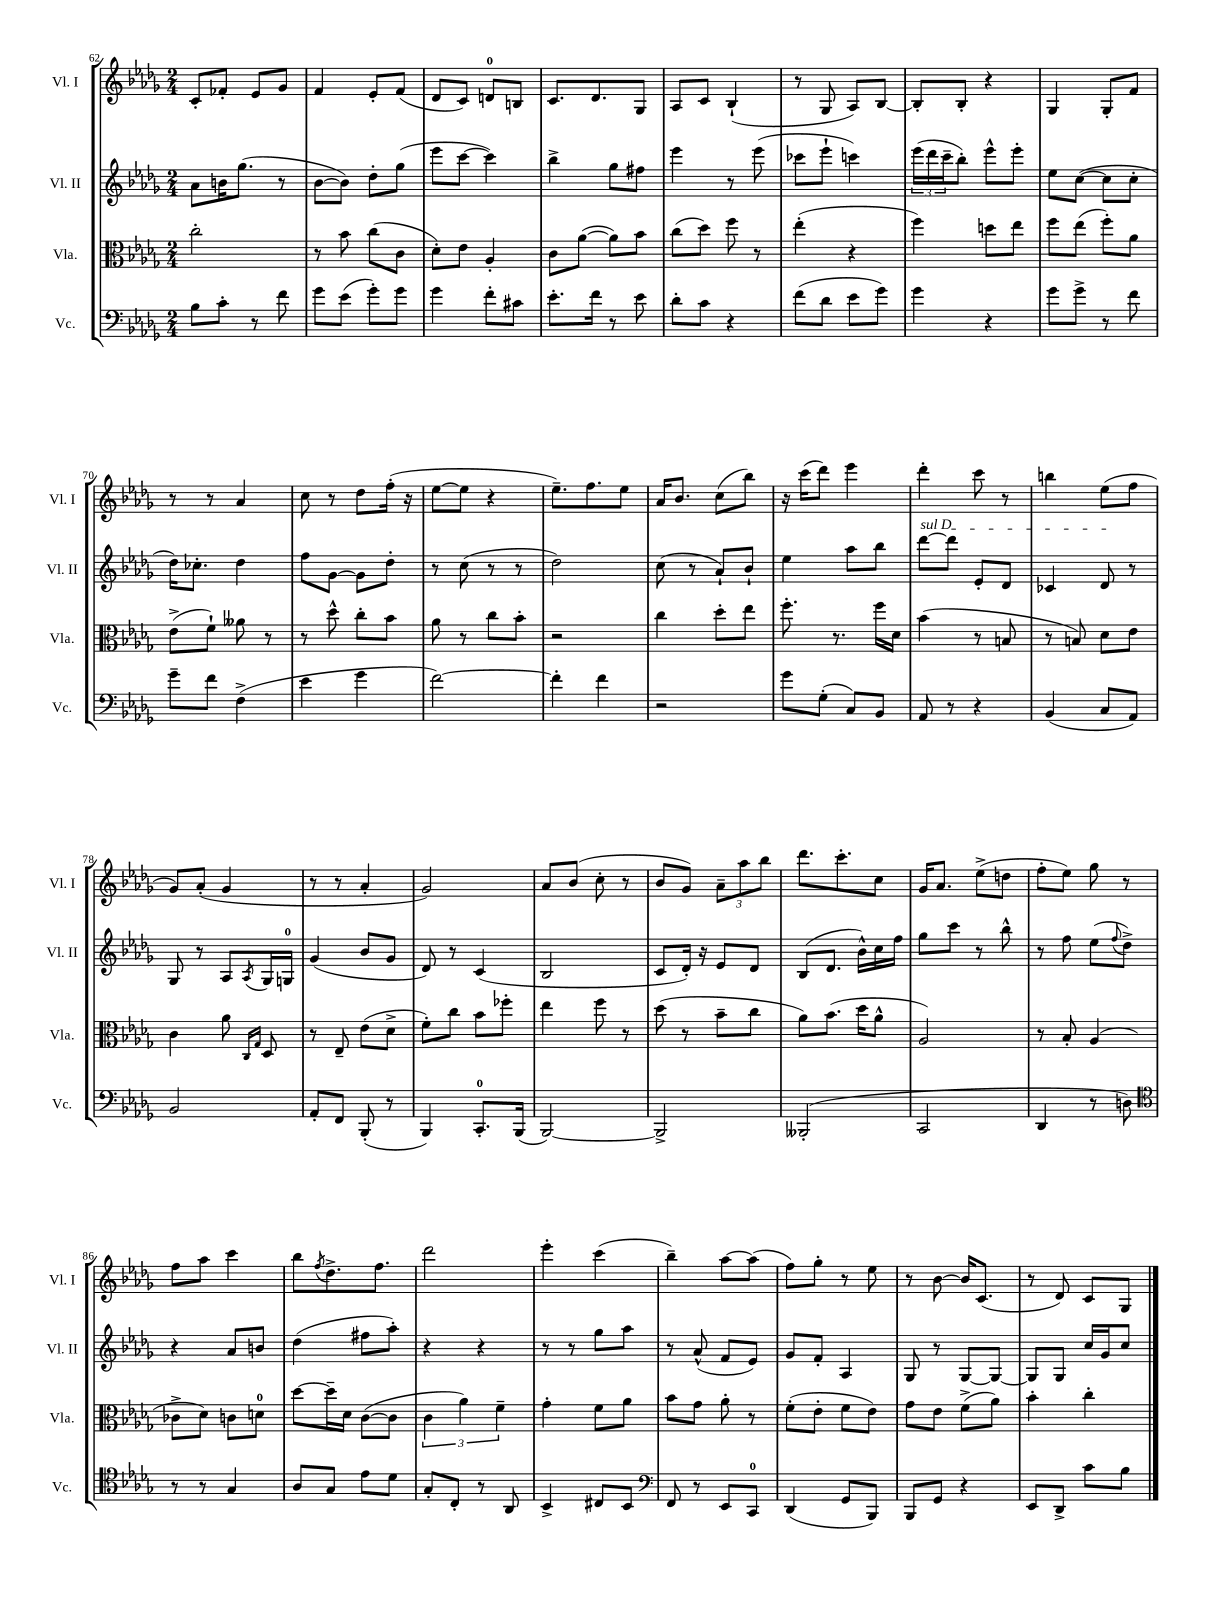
<<
\new StaffGroup <<
\new Staff = "s0" \with { instrumentName = "Vl. I" shortInstrumentName = "Vl. I" } {
    \clef treble \key des \major \numericTimeSignature \time 2/4
    c'8-. fes'8-. ees'8 ges'8 |
    f'4 ees'8-. f'8( |
    des'8 c'8) d'8-0 b8 |
    c'8. des'8. ges8 |
    aes8 c'8 bes4-!( |
    r8 ges8 aes8) bes8~ |
    bes8-. bes8-. r4 |
    ges4 ges8-. f'8 |
    r8 r8 aes'4 |
    c''8 r8 des''8 f''16-.( r16 |
    ees''8~ ees''8 r4 |
    ees''8.--) f''8. ees''8 |
    aes'16 bes'8. c''8( bes''8) |
    r16 c'''16( des'''8) ees'''4 |
    des'''4-. c'''8 r8 |
    b''4 ees''8( f''8 |
    ges'8) aes'8-.( ges'4 |
    r8 r8 aes'4-. |
    ges'2) |
    aes'8 bes'8( c''8-. r8 |
    bes'8 ges'8) \tuplet 3/2 { aes'8-- aes''8 bes''8 } |
    des'''8. c'''8.-. c''8 |
    ges'16 aes'8. ees''8->( d''8 |
    f''8-. ees''8) ges''8 r8 |
    f''8 aes''8 c'''4 |
    bes''8 \acciaccatura { f''8 } des''8.-> f''8. |
    des'''2 |
    ees'''4-. c'''4( |
    bes''4--) aes''8~ aes''8( |
    f''8) ges''8-. r8 ees''8 |
    r8 bes'8~ bes'16 c'8.( |
    r8 des'8) c'8 ges8 \bar "|." |
}
\new Staff = "s1" \with { instrumentName = "Vl. II" shortInstrumentName = "Vl. II" } {
    \clef treble \key des \major \numericTimeSignature \time 2/4
    aes'8 b'16 ges''8.( r8 |
    bes'8~ bes'8) des''8-. ges''8( |
    ees'''8 c'''8~ c'''4) |
    bes''4-> ges''8 fis''8 |
    ees'''4 r8 ees'''8( |
    ces'''8 ees'''8-! c'''4) |
    \tuplet 3/2 { ees'''16( des'''16 c'''16-- } bes''8-.) ees'''8-^ ees'''8-. |
    ees''8 c''8~( c''8 c''8-. |
    des''16) ces''8.-. des''4 |
    f''8 ges'8~ ges'8 des''8-. |
    r8 c''8( r8 r8 |
    des''2) |
    c''8( r8 aes'8-!) bes'8-! |
    ees''4 aes''8 bes''8 |
    \once \override TextSpanner.bound-details.left.text = \markup { \italic "sul D" } des'''8~\startTextSpan des'''8 ees'8-. des'8 |
    ces'4 des'8\stopTextSpan r8 |
    ges8 r8 aes8 \acciaccatura { aes8 } ges16 g16-0 |
    ges'4( bes'8 ges'8 |
    des'8) r8 c'4( |
    bes2 |
    c'8 des'16-.) r16 ees'8 des'8 |
    bes8( des'8. bes'16-^) c''16 f''16 |
    ges''8 c'''8 r8 bes''8-^ |
    r8 f''8 ees''8( \appoggiatura { f''8 } des''8->) |
    r4 aes'8 b'8 |
    des''4( fis''8 aes''8-.) |
    r4 r4 |
    r8 r8 ges''8 aes''8 |
    r8 aes'8-^( f'8 ees'8) |
    ges'8 f'8-. aes4 |
    ges8 r8 ges8~ ges8~ |
    ges8 ges8 c''16 ges'16 c''8 \bar "|." |
}
\new Staff = "s2" \with { instrumentName = "Vla." shortInstrumentName = "Vla." } {
    \clef alto \key des \major \numericTimeSignature \time 2/4
    c''2-. |
    r8 bes'8 c''8( c'8 |
    des'8-.) ees'8 aes4-. |
    c'8 aes'8~( aes'8) bes'8 |
    c''8( des''8) f''8 r8 |
    ees''4-.( r4 |
    f''4) d''8 ees''8 |
    f''8 ees''8( f''8-.) aes'8 |
    ees'8->( f'8-!) aeses'8 r8 |
    r8 des''8-^ c''8-. bes'8 |
    aes'8 r8 c''8 bes'8-. |
    r2 |
    c''4 des''8-. ees''8 |
    f''8.-. r8. f''16 des'16 |
    bes'4( r8 b8 |
    r8 b8) des'8 ees'8 |
    c'4 aes'8 \grace { c16 ges16 } des8 |
    r8 ees8-- ees'8( des'8-> |
    f'8-.) c''8 bes'8 fes''8-. |
    ees''4 f''8 r8 |
    des''8( r8 bes'8-- c''8 |
    aes'8) bes'8.( des''16 aes'8-^ |
    aes2) |
    r8 bes8-. aes4( |
    ces'8-> des'8) c'8 d'8-0 |
    des''8~ des''16-- des'16 c'8~( c'8 |
    \tuplet 3/2 { c'4 aes'4) f'4-- } |
    ges'4-. f'8 aes'8 |
    bes'8 ges'8 aes'8-. r8 |
    f'8-.( ees'8-. f'8 ees'8) |
    ges'8 ees'8 f'8->( aes'8) |
    bes'4-. c''4-. \bar "|." |
}
\new Staff = "s3" \with { instrumentName = "Vc." shortInstrumentName = "Vc." } {
    \clef bass \key des \major \numericTimeSignature \time 2/4
    bes8 c'8-. r8 f'8 |
    ges'8 ees'8( ges'8-.) ges'8 |
    ges'4 f'8-. cis'8 |
    ees'8.-. f'16 r8 ees'8 |
    des'8-. c'8 r4 |
    f'8( des'8 ees'8 ges'8) |
    ges'4 r4 |
    ges'8 ges'8-> r8 f'8 |
    ges'8-- f'8 f4->( |
    ees'4 ges'4 |
    f'2~) |
    f'4-. f'4 |
    r2 |
    ges'8 ges8-.( c8) bes,8 |
    aes,8 r8 r4 |
    bes,4( c8 aes,8) |
    bes,2 |
    aes,8-. f,8 bes,,8-.( r8 |
    bes,,4) c,8.-0-. bes,,16( |
    bes,,2~) |
    bes,,2-> |
    beses,,2-.( |
    c,2 |
    des,4 r8 d8) |
    \clef tenor r8 r8 ges4 |
    aes8 ges8 ees'8 des'8 |
    ges8-. c8-. r8 aes,8 |
    bes,4-> cis8 bes,8 |
    \clef bass f,8 r8 ees,8 c,8-0 |
    des,4( ges,8 bes,,8) |
    bes,,8 ges,8 r4 |
    ees,8 des,8-> c'8 bes8 \bar "|." |
}
>>
>>
\layout { \context { \Score currentBarNumber = #62 } }
